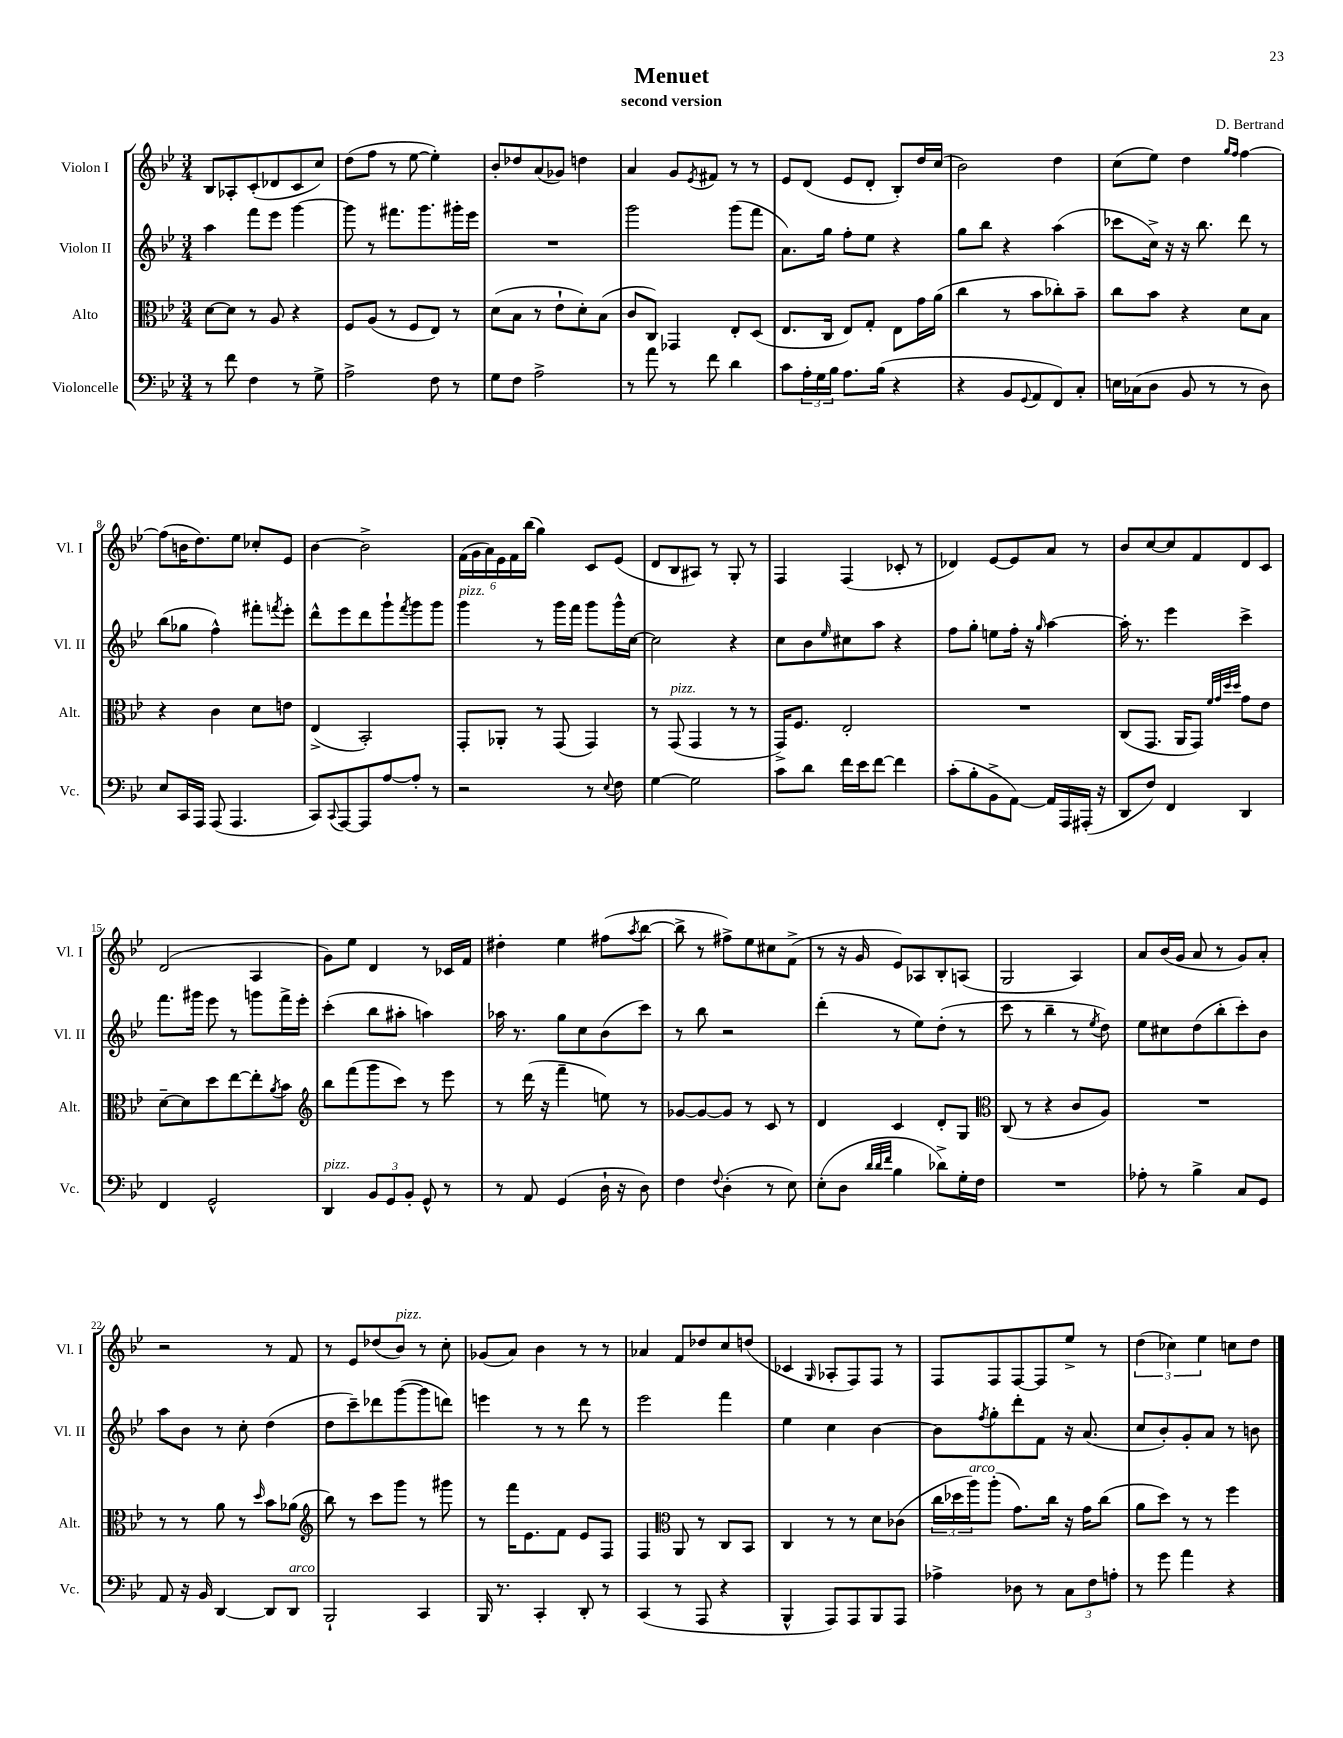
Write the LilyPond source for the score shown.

\header { title = "Menuet" composer = "D. Bertrand" subtitle = "second version" }
<<
\new StaffGroup <<
\new Staff = "s0" \with { instrumentName = "Violon I" shortInstrumentName = "Vl. I" } {
    \clef treble \key bes \major \numericTimeSignature \time 3/4
    bes8 aes8-. c'8-.( des'8 c'8 c''8) |
    d''8( f''8 r8 ees''8~ ees''4-.) |
    bes'8-. des''8 a'8( ges'8) d''4 |
    a'4 g'8 \acciaccatura { ees'8 } fis'8 r8 r8 |
    ees'8 d'8( ees'8 d'8-. bes8-.) d''16 c''16( |
    bes'2) d''4 |
    c''8( ees''8) d''4 \grace { g''16 f''16 } f''4~ |
    f''8( b'16 d''8.) ees''8 ces''8-. ees'8 |
    bes'4~ bes'2-> |
    \tuplet 6/4 { f'16( g'16 a'16) ees'16 f'16 bes''16( } g''4) c'8 ees'8( |
    d'8 bes8 ais8) r8 g8-. r8 |
    f4 f4( ces'8-. r8 |
    des'4) ees'8~ ees'8 a'8 r8 |
    bes'8 c''8~ c''8 f'8 d'8 c'8 |
    d'2( a4 |
    g'8) ees''8 d'4 r8 ces'16 f'16 |
    dis''4-. ees''4 fis''8( \acciaccatura { a''8 } bes''8~ |
    bes''8-> r8 fis''8->) ees''8 cis''8 f'8->( |
    r8 r16 g'16 ees'8) aes8 bes8-. a8( |
    g2 a4) |
    a'8 bes'16( g'16 a'8 r8 g'8) a'8-. |
    r2 r8 f'8 |
    r8 ees'8 des''8( bes'8^\markup { \italic "pizz." }) r8 c''8-. |
    ges'8( a'8) bes'4 r8 r8 |
    aes'4 f'8 des''8 c''8 d''8( |
    ces'4 \grace { g16 } aes8-. f8) f8 r8 |
    f8 f8 f8~ f8 ees''8-> r8 |
    \tuplet 3/2 { d''4( ces''4) ees''4 } c''8 d''8 \bar "|." |
}
\new Staff = "s1" \with { instrumentName = "Violon II" shortInstrumentName = "Vl. II" } {
    \clef treble \key bes \major \numericTimeSignature \time 3/4
    a''4 f'''8 ees'''8 g'''4~ |
    g'''8 r8 fis'''8. g'''8. gis'''16-. ees'''16 |
    R2. |
    g'''2 g'''8( f'''8 |
    a'8.) g''16 f''8-. ees''8 r4 |
    g''8 bes''8 r4 a''4( |
    ces'''8 c''16->) r16 r16 bes''8. d'''8 r8 |
    bes''8( ges''8 f''4-^) fis'''8-. \acciaccatura { f'''8 } ees'''8-. |
    d'''8-^ ees'''8 d'''8 g'''8-! \acciaccatura { f'''8 } g'''8 g'''8 |
    g'''4^\markup { \italic "pizz." } r8 g'''16 f'''16 g'''8 g'''16-^ c''16~ |
    c''2 r4 |
    c''8 bes'8 \grace { ees''16 } cis''8 a''8 r4 |
    f''8 g''8-. e''8 f''16-. r16 \grace { g''16 } a''4~ |
    a''16-. r8. ees'''4 c'''4-> |
    f'''8. gis'''16 ees'''8 r8 g'''8 f'''16-> ees'''16-. |
    c'''4-.( bes''8 ais''8-. a''4) |
    aes''16 r8. g''8 c''8 bes'8( c'''8) |
    r8 bes''8 r2 |
    d'''4-.( r8 ees''8) d''8-.( r8 |
    c'''8 r8 bes''4-- r8 \acciaccatura { ees''8 } d''8) |
    ees''8 cis''8 d''8( bes''8-. c'''8-.) bes'8 |
    a''8 bes'8 r8 c''8-. d''4( |
    d''8 c'''8--) des'''8 g'''8~( g'''8 d'''8) |
    e'''4 r8 r8 d'''8 r8 |
    ees'''2 f'''4 |
    ees''4 c''4 bes'4~ |
    bes'8 \acciaccatura { f''8 } g''8-. d'''8-. f'8 r16 a'8.( |
    c''8 bes'8-.) g'8-. a'8 r8 b'8 \bar "|." |
}
\new Staff = "s2" \with { instrumentName = "Alto" shortInstrumentName = "Alt." } {
    \clef alto \key bes \major \numericTimeSignature \time 3/4
    d'8~ d'8 r8 a8 r4 |
    f8 a8( r8 f8 ees8) r8 |
    d'8( bes8 r8 ees'8-! d'8-.) bes8( |
    c'8 c8) ges,4 ees8-. d8( |
    ees8. c16 ees8) g8-. ees8 g'16 a'16( |
    c''4 r8 bes'8 ces''8-.) bes'8-- |
    c''8 bes'8 r4 d'8 bes8 |
    r4 c'4 d'8 e'8 |
    ees4->( bes,2-.) |
    g,8-. aes,8-. r8 g,8( g,4) |
    r8 g,8^\markup { \italic "pizz." }( g,4 r8 r8 |
    g,16->) f8. ees2-. |
    R2. |
    c8( g,8. a,16 g,8) \grace { f'32 g'32 d''32 d''32 } g'8 ees'8 |
    d'8~-- d'8 d''8 ees''8~ ees''8-. \acciaccatura { a'8 } bes'8 |
    \clef treble bes''8 f'''8( g'''8 c'''8) r8 ees'''8 |
    r8 d'''16( r16 f'''4-- e''8) r8 |
    ges'8~ ges'8~ ges'8 r8 c'8 r8 |
    d'4 c'4 d'8-. g8 |
    \clef alto c8( r8 r4 c'8 a8) |
    R2. |
    r8 r8 a'8 r8 \grace { d''16 } bes'8 aes'8( |
    \clef treble bes''8) r8 c'''8 g'''8 r8 gis'''8 |
    r8 f'''16 ees'8. f'8 ees'8 f8 |
    f4 \clef alto a,8 r8 c8 bes,8 |
    c4 r8 r8 d'8 ces'8( |
    \tuplet 3/2 { c''16 des''16 a''16^\markup { \italic "arco" }) } a''8-.( g'8.) c''16 r16 g'16 c''8( |
    a'8 d''8) r8 r8 f''4 \bar "|." |
}
\new Staff = "s3" \with { instrumentName = "Violoncelle" shortInstrumentName = "Vc." } {
    \clef bass \key bes \major \numericTimeSignature \time 3/4
    r8 f'8 f4 r8 g8-> |
    a2-> f8 r8 |
    g8 f8 a2-> |
    r8 a'8 r8 f'8 d'4 |
    c'8 \tuplet 3/2 { a16-. g16 bes16 } a8. bes16( r4 |
    r4 bes,8 \appoggiatura { g,8 } a,8 f,8) c8-. |
    e16 ces16( d8 bes,8 r8 r8 d8) |
    ees8 c,16 a,,16 a,,8( a,,4. |
    c,8) \appoggiatura { c,8 } a,,8~ a,,8 a8~ a8-. r8 |
    r2 r8 \appoggiatura { ees8 } f8 |
    g4~ g2 |
    c'8 d'8 f'16 ees'16 f'8~ f'4 |
    c'8-.( bes8-. bes,8-> a,8~) a,16 a,,16 ais,,16-.( r16 |
    d,8 f8) f,4 d,4 |
    f,4 g,2-^ |
    d,4^\markup { \italic "pizz." } \tuplet 3/2 { bes,8 g,8 bes,8-. } g,8-^ r8 |
    r8 a,8 g,4( d16-! r16 d8) |
    f4 \appoggiatura { f8 } d4-.( r8 ees8) |
    ees8-.( d8 \grace { d'32 d'32 f'32 } bes4 des'8->) g16-. f16 |
    R2. |
    aes8-. r8 bes4-> c8 g,8 |
    a,8 r16 bes,16 d,4~ d,8 d,8^\markup { \italic "arco" } |
    bes,,2-! c,4 |
    bes,,16 r8. c,4-. d,8-. r8 |
    c,4( r8 a,,8 r4 |
    bes,,4-^ a,,8) a,,8 bes,,8 a,,8 |
    aes4-> des8 r8 \tuplet 3/2 { c8 f8 a8-. } |
    r8 g'8 a'4 r4 \bar "|." |
}
>>
>>
